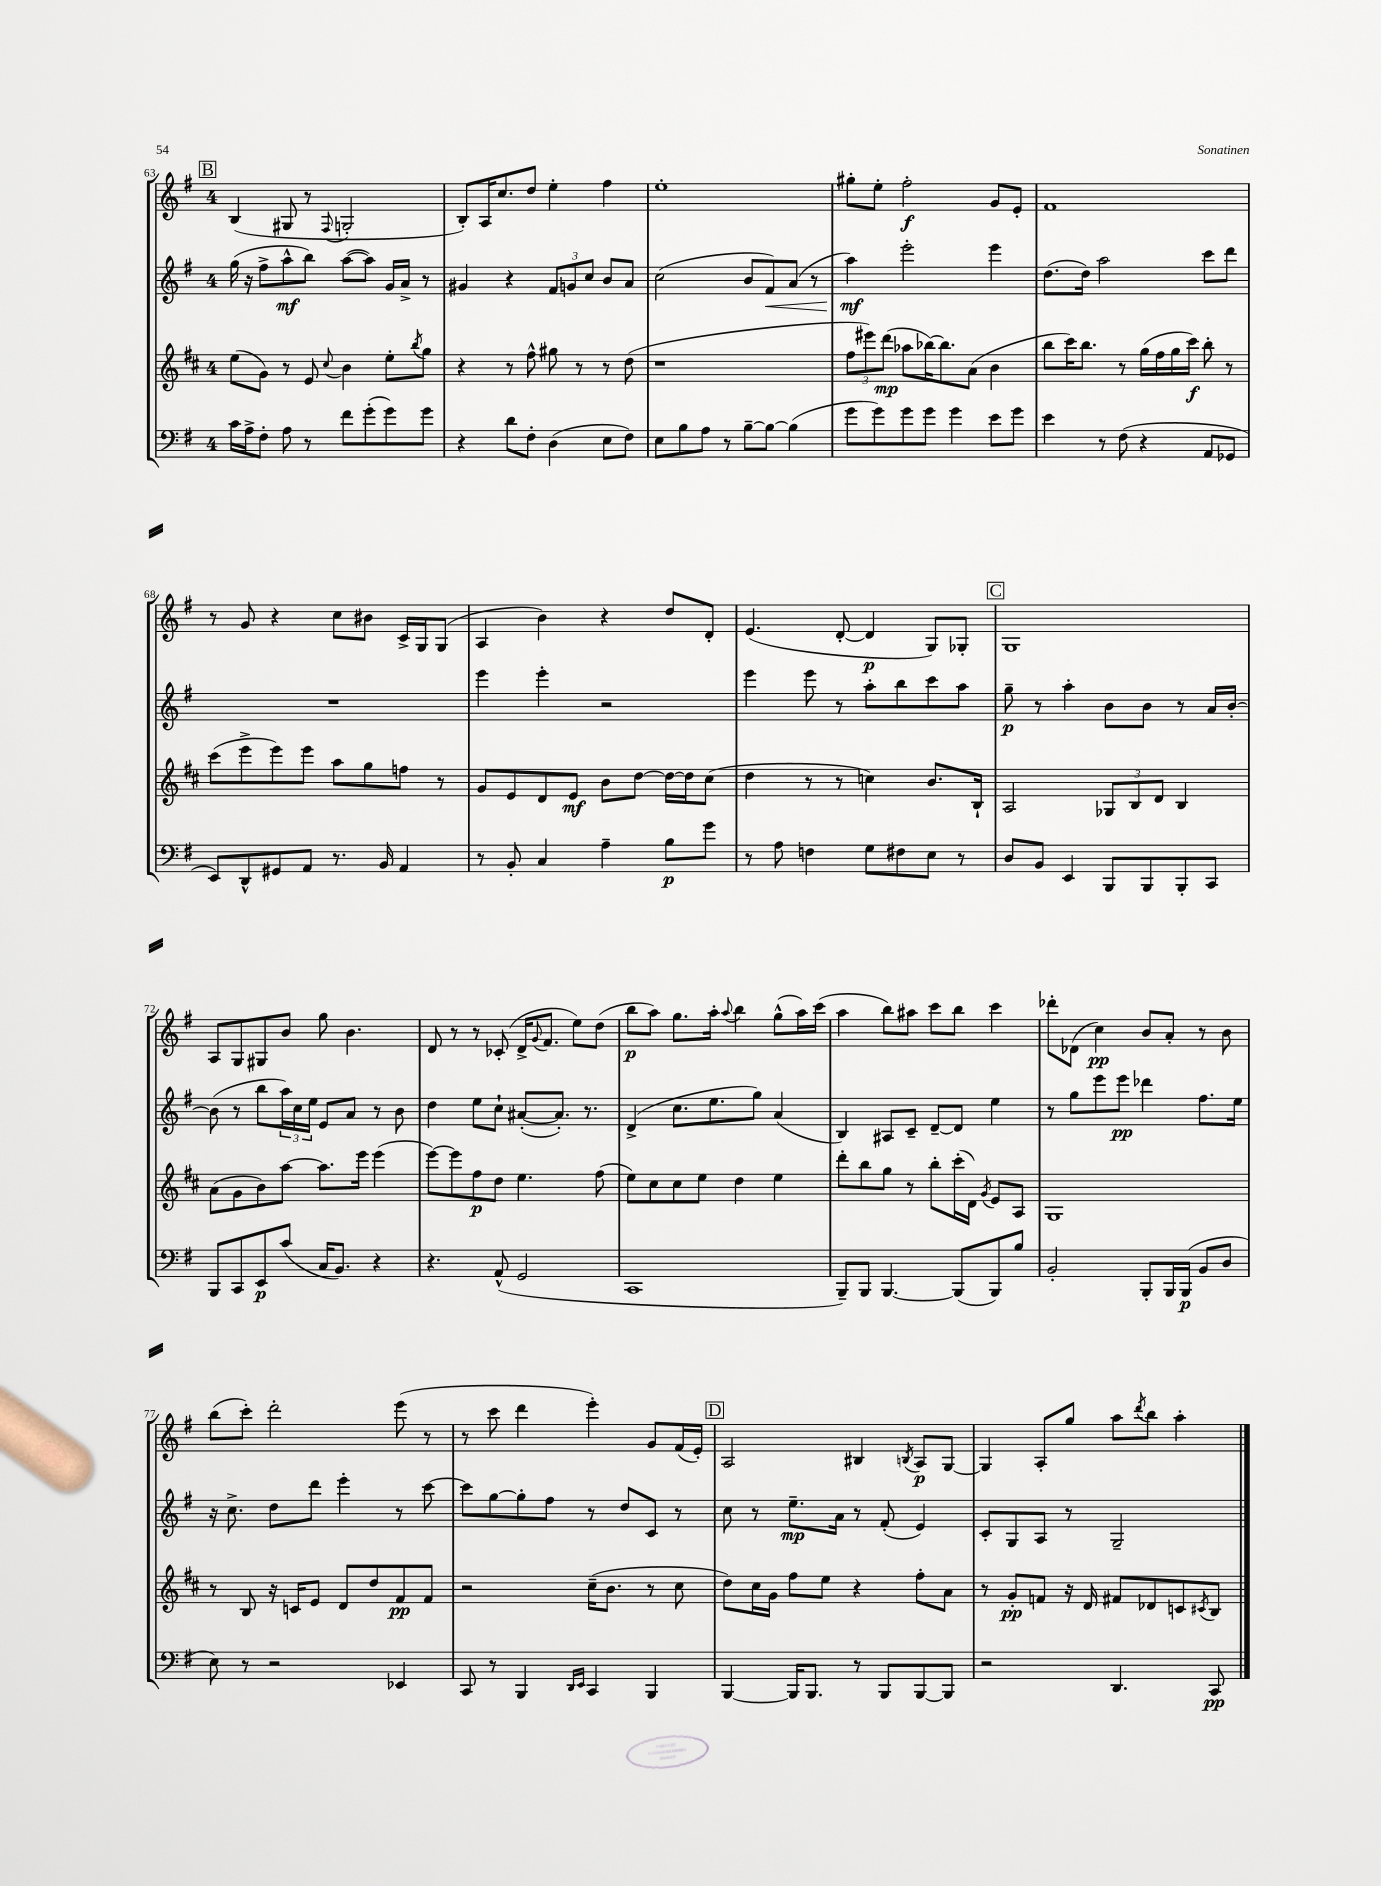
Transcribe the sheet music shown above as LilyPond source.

<<
\new StaffGroup <<
\new Staff = "s0" {
    \clef treble \key g \major \once \override Staff.TimeSignature.style = #'single-digit \time 4/4
    \mark \markup { \box "B" } b4( gis8 r8 \appoggiatura { fis8 } g2-. |
    b8-.) a16 c''8. d''8 e''4-. fis''4 |
    e''1-. |
    gis''8-. e''8-. fis''2-.\f g'8 e'8-. |
    fis'1 |
    r8 g'8 r4 c''8 bis'8 c'16-> g16 g8( |
    a4 b'4) r4 d''8 d'8-. |
    e'4.( d'8~-. d'4\p g8) ges8-. |
    \mark \markup { \box "C" } g1 |
    a8 g8 gis8 b'8 g''8 b'4. |
    d'8 r8 r8 ces'8-.( d'16-> \appoggiatura { g'8 } fis'8. e''8) d''8( |
    b''8\p a''8) g''8. a''16-. \appoggiatura { a''8 } b''4 g''8-^( a''16) c'''16( |
    a''4 b''8) ais''8 c'''8 b''8 c'''4 |
    des'''8-. des'8( c''4\pp) b'8 a'8-. r8 b'8 |
    b''8( c'''8-.) d'''2-. e'''8( r8 |
    r8 c'''8 d'''4 e'''4-.) g'8 fis'16( e'16-.) |
    \mark \markup { \box "D" } a2 bis4 \acciaccatura { b8 } a8\p g8~ |
    g4 a8-. g''8 a''8 \acciaccatura { d'''8 } b''8 a''4-. \bar "|." |
}
\new Staff = "s1" {
    \clef treble \key g \major \once \override Staff.TimeSignature.style = #'single-digit \time 4/4
    \mark \markup { \box "B" } g''16( r16 fis''8-> a''8-^\mf b''8) a''8~( a''8) g'16 a'16-> r8 |
    gis'4 r4 \tuplet 3/2 { fis'8 g'8 c''8 } b'8 a'8 |
    c''2( b'8 fis'8\<) a'8( r8 |
    a''4\mf\!) e'''2-. e'''4 |
    d''8.( d''16) a''2 c'''8 d'''8 |
    R1 |
    e'''4 e'''4-. r2 |
    e'''4 e'''8 r8 a''8-. b''8 c'''8 a''8 |
    \mark \markup { \box "C" } g''8--\p r8 a''4-. b'8 b'8 r8 a'16 b'16~-. |
    b'8( r8 b''8 \tuplet 3/2 { a''16) c''16 e''16 } e'8 a'8 r8 b'8 |
    d''4 e''8 c''8-! ais'8~-.( ais'8.-.) r8. |
    d'4->( c''8. e''8. g''8) a'4( |
    b4) ais8 c'8-- d'8~-- d'8 e''4 |
    r8 g''8 e'''8 e'''8\pp des'''4 fis''8. e''16 |
    r16 c''8.-> d''8 d'''8 e'''4-. r8 c'''8~ |
    c'''8 g''8~ g''8-. fis''8 r8 d''8 c'8 r8 |
    \mark \markup { \box "D" } c''8 r8 e''8.--\mp a'16 r8 fis'8-.( e'4) |
    c'8-. g8 a8 r8 g2-- \bar "|." |
}
\new Staff = "s2" {
    \clef treble \key d \major \once \override Staff.TimeSignature.style = #'single-digit \time 4/4
    \mark \markup { \box "B" } e''8( g'8) r8 e'8 \appoggiatura { cis''8 } b'4 e''8-. \acciaccatura { b''8 } g''8 |
    r4 r8 fis''8-^ gis''8 r8 r8 d''8( |
    r1 |
    \tuplet 3/2 { fis''8 eis'''8) d'''8\mp( } aes''8 bes''16~) bes''8. a'8( b'4 |
    b''8 cis'''16) b''8. r8 g''16( fis''16 g''16 cis'''16\f) b''8-. r8 |
    cis'''8( e'''8-> e'''8) e'''8 a''8 g''8 f''8 r8 |
    g'8 e'8 d'8 e'8\mf b'8 d''8~ d''16~ d''16 cis''8( |
    d''4 r8 r8 c''4) b'8. b16-! |
    \mark \markup { \box "C" } a2 \tuplet 3/2 { ges8 b8 d'8 } b4 |
    a'8( g'8 b'8) a''8~ a''8. e'''16 e'''4( |
    e'''8~) e'''8 fis''8\p d''8 e''4. fis''8( |
    e''8) cis''8 cis''8 e''8 d''4 e''4 |
    d'''8-. b''8 g''8 r8 b''8-. cis'''16-.( d'16) \acciaccatura { g'8 } e'8 a8 |
    g1 |
    r8 b8 r16 c'16 e'8 d'8 d''8 fis'8\pp fis'8 |
    r2 cis''16--( b'8. r8 cis''8 |
    \mark \markup { \box "D" } d''8) cis''16 g'16 fis''8 e''8 r4 fis''8-. a'8 |
    r8 g'8-.\pp f'8 r16 d'16 fis'8 des'8 c'8 \acciaccatura { cis'8 } b8 \bar "|." |
}
\new Staff = "s3" {
    \clef bass \key g \major \once \override Staff.TimeSignature.style = #'single-digit \time 4/4
    \mark \markup { \box "B" } c'16 a16-> fis8-. a8 r8 fis'8 g'8-.( g'8) g'8 |
    r4 d'8 fis8-. d4( e8 fis8) |
    e8 b8 a8 r8 b8~-- b8~ b4( |
    g'8 g'8) g'8 g'8 g'4 e'8 g'8 |
    e'4 r8 fis8( r4 a,8 ges,8 |
    e,8) d,8-^ gis,8 a,8 r8. b,16 a,4 |
    r8 b,8-. c4 a4-- b8\p g'8 |
    r8 a8 f4 g8 fis8 e8 r8 |
    \mark \markup { \box "C" } d8 b,8 e,4 b,,8 b,,8 b,,8-. c,8 |
    b,,8 c,8 e,8\p c'8( c16 b,8.) r4 |
    r4. a,8-^( g,2 |
    c,1 |
    b,,8--) b,,8 b,,4.~ b,,8( b,,8) b8 |
    b,2-. b,,8-. b,,16 b,,16\p( b,8 d8 |
    e8) r8 r2 ees,4 |
    c,8 r8 b,,4 \grace { d,16 e,16 } c,4 b,,4 |
    \mark \markup { \box "D" } b,,4~ b,,16 b,,8. r8 b,,8 b,,8~ b,,8 |
    r2 d,4. c,8\pp \bar "|." |
}
>>
>>
\layout { \context { \Score currentBarNumber = #63 } }
